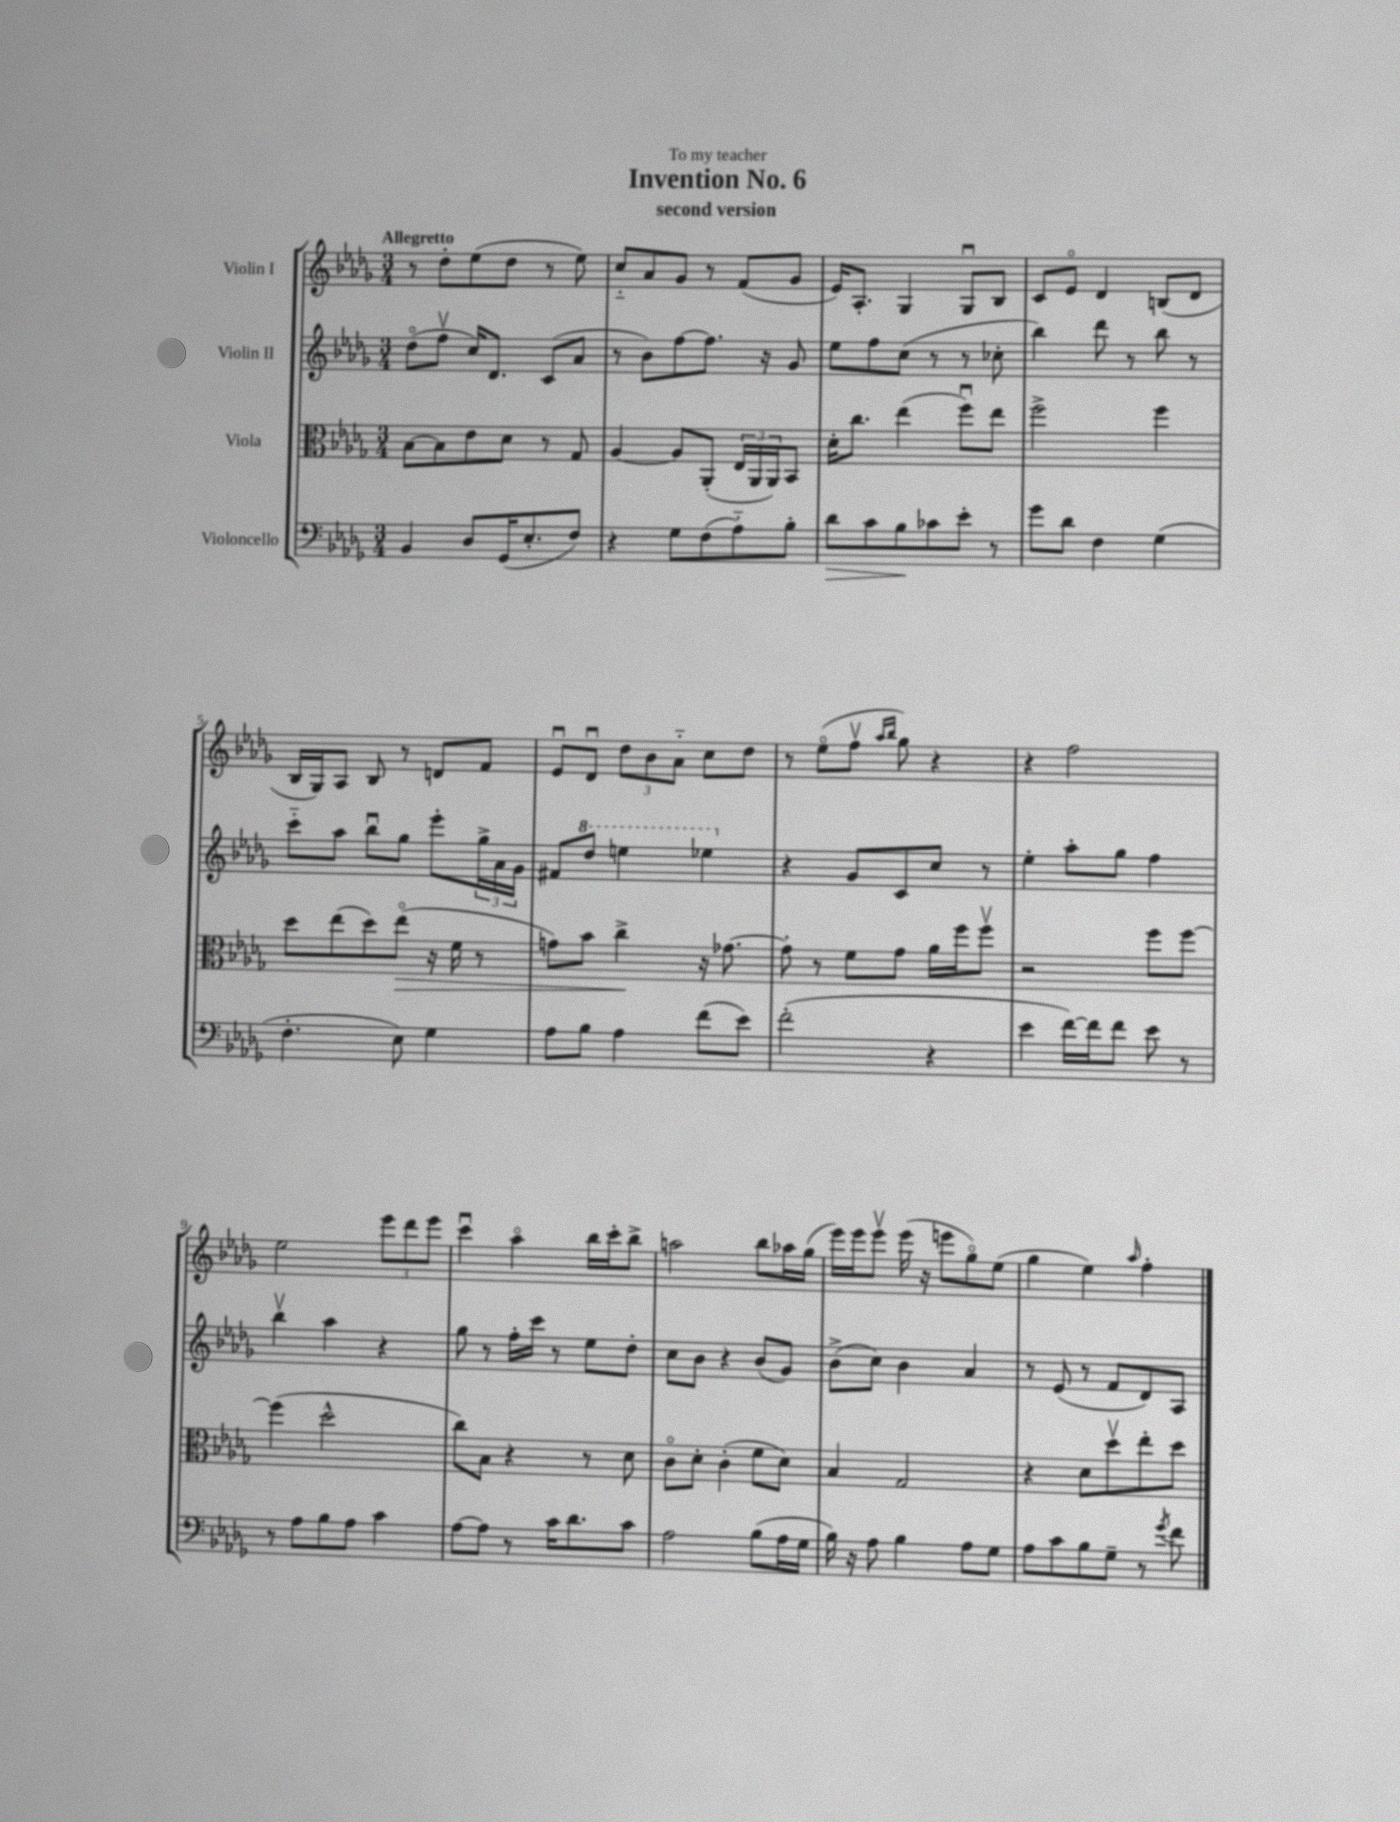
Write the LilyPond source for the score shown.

\header { title = "Invention No. 6" subtitle = "second version" dedication = "To my teacher" }
<<
\new StaffGroup <<
\new Staff = "s0" \with { instrumentName = "Violin I" } {
    \clef treble \key des \major \numericTimeSignature \time 3/4 \tempo "Allegretto"
    r8 des''8-. ees''8( des''8 r8 ees''8) |
    c''8-_ aes'8 ges'8 r8 f'8( ges'8 |
    ees'16) aes8.-. ges4 ges8\downbow bes8 |
    c'8 ees'8\flageolet des'4 b8( des'8 |
    bes16 ges16) aes8 bes8 r8 d'8 f'8 |
    ees'8\downbow des'8\downbow \tuplet 3/2 { des''8 bes'8 aes'8-_ } c''8 des''8 |
    r8 ees''8\flageolet( f''8\upbow \grace { aes''16 bes''16 } ges''8) r4 |
    r4 f''2 |
    ees''2 \tuplet 3/2 { ees'''8 des'''8 ees'''8 } |
    c'''4\downbow aes''4\flageolet bes''16 c'''16-. bes''8-> |
    a''2 bes''8 aes''16 ges''16( |
    ees'''16) ees'''16 ees'''8\upbow ees'''16( r16 e'''8 ges''8\flageolet) ees''8( |
    ges''4 ees''4) \grace { aes''16 } f''4-. \bar "|." |
}
\new Staff = "s1" \with { instrumentName = "Violin II" } {
    \clef treble \key des \major \numericTimeSignature \time 3/4
    des''8\flageolet( f''8\upbow c''16) des'8. c'8( aes'8 |
    r8 bes'8) f''8~ f''8. r16 ges'8 |
    ees''8 f''8 c''8( r8 r8 ces''8-. |
    bes''4) des'''8 r8 bes''8 r8 |
    c'''8-_ aes''8 bes''8\downbow ges''8 ees'''8-. \tuplet 3/2 { ges''16-> aes'16 ges'16 } |
    fis'8 \ottava #1 des'''8 e'''4 ees'''4 \ottava #0 |
    r4 ges'8 c'8 c''8 r8 |
    ees''4-. aes''8-. ges''8 f''4 |
    bes''4\upbow aes''4 r4 |
    ges''8 r8 f''16-. c'''16 r8 ees''8 des''8-. |
    c''8 bes'8 r4 bes'8( ges'8) |
    bes'8->( c''8) bes'4 aes'4 |
    r8 ees'8( r8 f'8 des'8) aes8 \bar "|." |
}
\new Staff = "s2" \with { instrumentName = "Viola" } {
    \clef alto \key des \major \numericTimeSignature \time 3/4
    bes8~ bes8 ees'8 des'8 r8 ges8 |
    aes4~ aes8 aes,8-.( \tuplet 3/2 { ees16 aes,16 aes,16) } bes,8 |
    des'16-. c''8. ees''4( f''8\downbow) ees''8 |
    f''2-> f''4 |
    des''8 ees''8( des''8) ees''8\flageolet\>( r16 f'16 r8 |
    g'8) bes'8 c''4->\! r16 ges'8.~ |
    ges'8-. r8 f'8 ges'8 aes'16 f''16 f''8\upbow |
    r2 f''8 f''8~ |
    f''4( des''2-^ |
    c''8) bes8 r4 r8 des'8 |
    c'8\flageolet des'8-. c'4-.( f'8 des'8) |
    bes4 ges2 |
    r4 des'8 des''8\upbow ees''8-. des''8 \bar "|." |
}
\new Staff = "s3" \with { instrumentName = "Violoncello" } {
    \clef bass \key des \major \numericTimeSignature \time 3/4
    bes,4 des8 ges,16( ees8.-. f8) |
    r4 ges8 f8( aes8-_) bes8-. |
    des'8\> c'8 bes8\! ces'8 ees'8-. r8 |
    ges'8 des'8 f4 ges4( |
    f4.-. ees8) ges4 |
    aes8 bes8 aes4 f'8( ees'8) |
    f'2-.( r4 |
    ees'4 f'16~) f'16 f'8 ees'8 r8 |
    r8 aes8 bes8 aes8 c'4 |
    aes8~ aes8 r8 c'16 des'8. c'8 |
    aes2 bes8( aes16 ges16 |
    bes16) r16 aes8 bes4 aes8 ges8 |
    aes8 c'8 bes8 ges8-- r8 \acciaccatura { ges'8 } f'8 \bar "|." |
}
>>
>>
